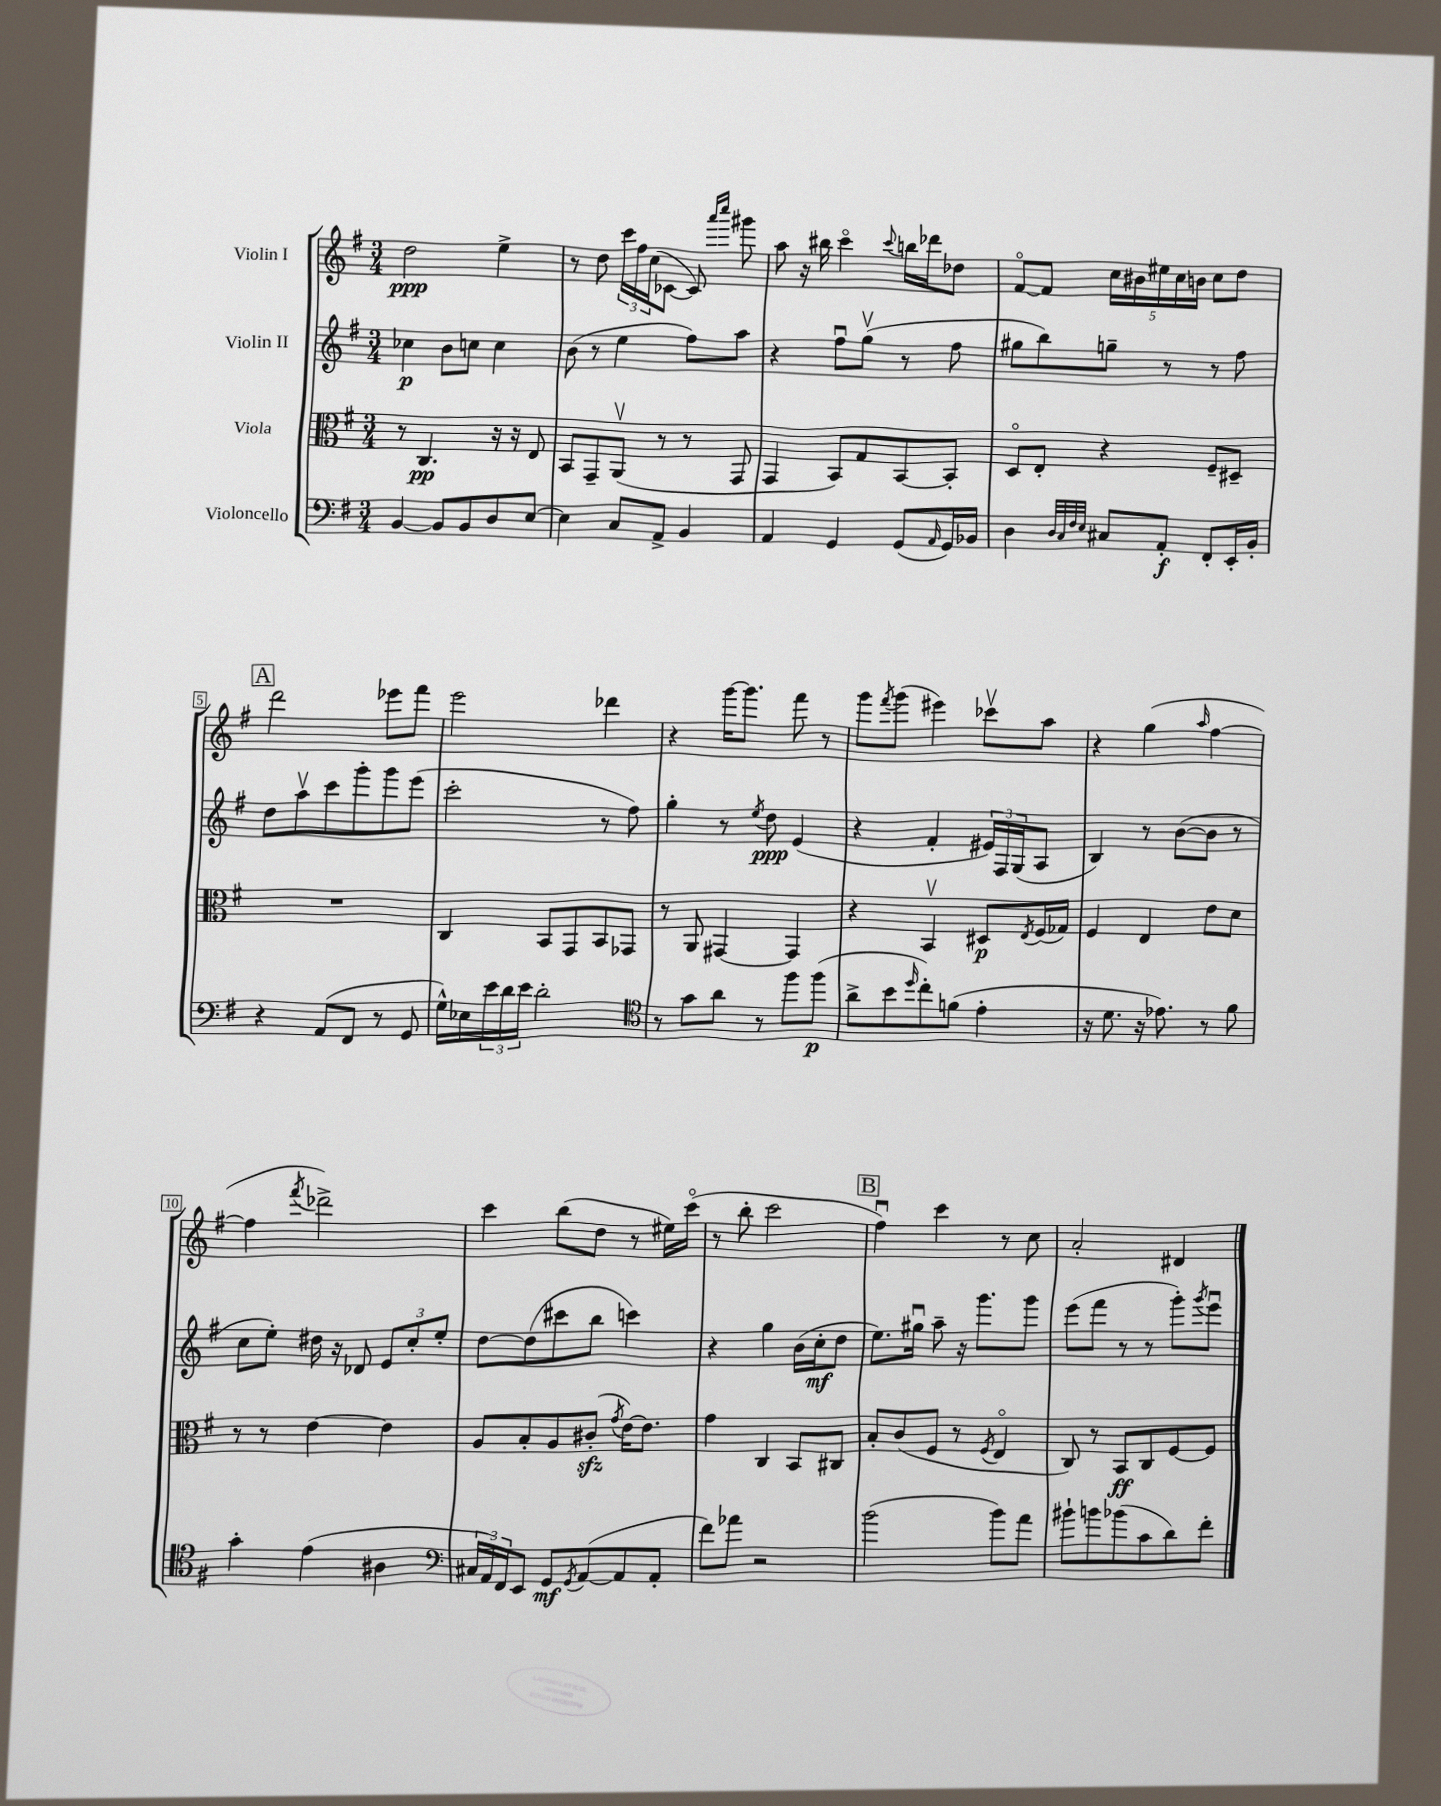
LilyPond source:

<<
\new StaffGroup <<
\new Staff = "s0" \with { instrumentName = "Violin I" } {
    \clef treble \key g \major \numericTimeSignature \time 3/4
    d''2\ppp e''4-> |
    r8 d''8 \tuplet 3/2 { c'''16 fis''16 c''16( } ces'8~ ces'8) \grace { a'''16 c''''16 } gis'''8 |
    a''8 r16 bis''16 c'''4\flageolet \appoggiatura { c'''8 } b''16 des'''16 des''8 |
    fis'8~\flageolet fis'8 \tuplet 5/4 { c''16 bis'16 eis''16 c''16 b'16 } c''8 d''8 |
    \mark \markup { \box "A" } d'''2 ees'''8 fis'''8 |
    e'''2 des'''4 |
    r4 g'''16~ g'''8. fis'''8 r8 |
    g'''8 \acciaccatura { fis'''8 } g'''8( eis'''4) ces'''8\upbow a''8 |
    r4 g''4( \grace { a''16 } fis''4~ |
    fis''4 \acciaccatura { fis'''8 } des'''2->) |
    c'''4 b''8( d''8 r8 eis''16) c'''16\flageolet( |
    r8 b''8-. c'''2 |
    \mark \markup { \box "B" } fis''4\downbow) c'''4 r8 c''8 |
    a'2-. dis'4 \bar "|." |
}
\new Staff = "s1" \with { instrumentName = "Violin II" } {
    \clef treble \key g \major \numericTimeSignature \time 3/4
    ces''4\p b'8 c''8 c''4 |
    b'8( r8 e''4 fis''8) a''8 |
    r4 fis''8\downbow g''8\upbow( r8 fis''8 |
    gis''8 b''8) g''8-- r8 r8 fis''8 |
    \mark \markup { \box "A" } d''8 a''8\upbow c'''8 g'''8-. g'''8 e'''8( |
    c'''2-. r8 fis''8) |
    g''4-. r8 \acciaccatura { e''8 } d''8\ppp e'4( |
    r4 fis'4-. \tuplet 3/2 { eis'16) fis16 g16( } a8 |
    b4) r8 b'8~( b'8 r8 |
    c''8 e''8-.) dis''16 r16 des'8 \tuplet 3/2 { e'8 c''8-. e''8-. } |
    d''8~ d''8( cis'''8 b''8 c'''4) |
    r4 g''4 b'16( c''16-.\mf d''8 |
    \mark \markup { \box "B" } e''8.) gis''16\downbow a''8-- r16 g'''8. g'''8 |
    e'''8( fis'''8 r8 r8 g'''8-.) \acciaccatura { g'''8 } e'''8\downbow \bar "|." |
}
\new Staff = "s2" \with { instrumentName = "Viola" } {
    \clef alto \key g \major \numericTimeSignature \time 3/4
    r8 c4.\pp r16 r16 e8 |
    b,8 g,8-- a,8\upbow( r8 r8 g,8 |
    g,4 b,8) g8 b,8~ b,8-. |
    d8\flageolet e8-. r4 fis8-- dis8-- |
    \mark \markup { \box "A" } R2. |
    c4 b,8 g,8 b,8 ges,8 |
    r8 a,8 gis,4~ gis,4 |
    r4 b,4\upbow dis8\p \acciaccatura { e8 } fis16( ges16) |
    fis4 e4 e'8 d'8 |
    r8 r8 e'4~ e'4 |
    a8 b8-. a8 cis'8-.\sfz( \acciaccatura { g'8 } e'16~) e'8. |
    g'4 c4 b,8 cis8 |
    \mark \markup { \box "B" } b8-. c'8( fis8 r8 \acciaccatura { fis8 } e4\flageolet |
    c8) r8 b,8\ff c8 fis8~ fis8 \bar "|." |
}
\new Staff = "s3" \with { instrumentName = "Violoncello" } {
    \clef bass \key g \major \numericTimeSignature \time 3/4
    b,4~ b,8 b,8 d8 e8~ |
    e4 c8 a,8-> b,4 |
    a,4 g,4 g,8( \grace { a,16 } g,16) bes,16 |
    d4 \grace { d32 c32 fis32 e32 } cis8 a,8-.\f fis,8-. e,16-. b,16-. |
    \mark \markup { \box "A" } r4 a,8( fis,8 r8 g,8 |
    g16-^) ees16 \tuplet 3/2 { e'16 d'16 e'16 } d'2-. |
    \clef tenor r8 g'8 a'8 r8 fis''8 fis''8\p( |
    a'8-> b'8 \grace { d''16 } c''8-.) f'8( e'4-. |
    r16 d'8. r16 ees'8.) r8 fis'8 |
    g'4-. e'4( ais4 |
    \clef bass \tuplet 3/2 { cis16 a,16) fis,16 } e,8 g,8\mf \acciaccatura { g,8 } a,8~( a,8 a,8-. |
    fis'8) aes'8 r2 |
    \mark \markup { \box "B" } b'2( b'8) a'8 |
    bis'8-! b'8 bes'8( c'8 d'8) fis'8-. \bar "|." |
}
>>
>>
\layout { \context { \Score \override BarNumber.stencil = #(make-stencil-boxer 0.1 0.3 ly:text-interface::print) } }
